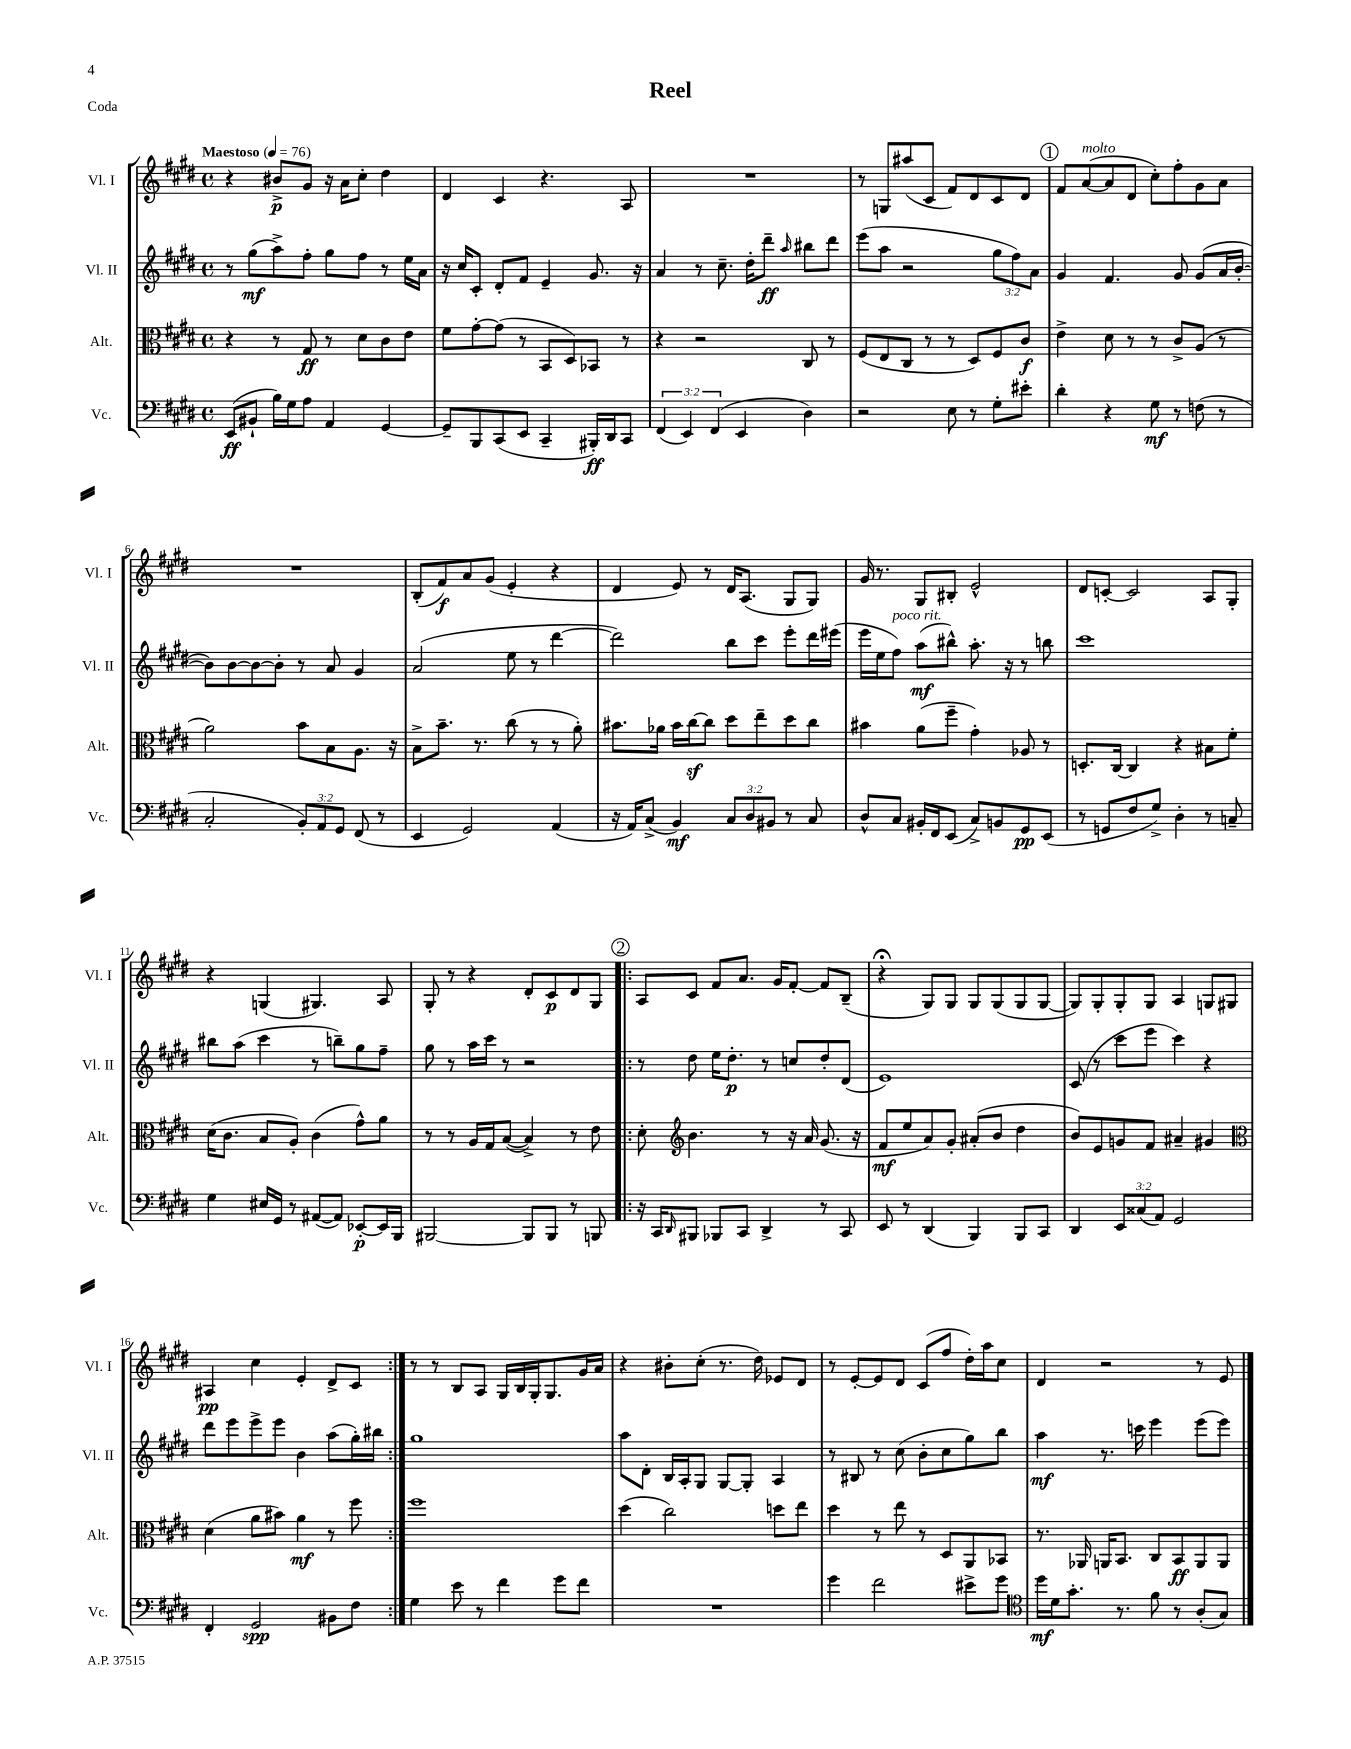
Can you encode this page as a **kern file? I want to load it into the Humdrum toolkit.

**kern	**kern	**kern	**kern
*staff4	*staff3	*staff2	*staff1
*clefF4	*clefC3	*clefG2	*clefG2
*k[f#c#g#d#]	*k[f#c#g#d#]	*k[f#c#g#d#]	*k[f#c#g#d#]
*M4/4	*M4/4	*M4/4	*M4/4
*met(c)	*met(c)	*met(c)	*met(c)
*MM76	*MM76	*MM76	*MM76
(8EE	4r	8r	4r
8BB#`	.	(8gg#	.
16B)	8r	8aa^)	8b#^
16G#	.	.	.
8A	8G#	8ff#'	8g#
4AA	8r	8gg#	16r
.	.	.	16a
.	8d#	8ff#	8cc#'
[4GG#	8c#	8r	4dd#
.	8e	16ee	.
.	.	16a	.
=	=	=	=
8GG#~]	8f#	16r	4d#
.	.	16cc#	.
8BBB	[8g#'	8c#'	.
(8CC#	(8g#]	8d#'	4c#
8EE	8r	8f#	.
4CC#~	8BB	4e~	4.r
.	8D#)	.	.
16BBB#')	8BB-	8.g#	.
16DD#	.	.	.
8CC#	8r	.	8A
.	.	16r	.
=	=	=	=
(6FF#	4r	4a	1r
6EE)	.	.	.
.	2r	8r	.
(6FF#	.	.	.
.	.	8.cc#~	.
4EE	.	.	.
.	.	16dd#'	.
.	.	8ddd#~	.
.	.	16qqaa	.
4D#)	8C#	8bb#	.
.	8r	8ddd#	.
=	=	=	=
2r	(8F#	(8eee	8r
.	8E	8aa	8G
.	8C#	2r	(8aa#
.	8r	.	8c#
8E	8r	.	8f#)
8r	8D#)	.	8d#
8G#'	8F#	12gg#	8c#
.	.	12ff#)	.
8e#'	8c#	.	8d#
.	.	12a	.
=	=	=	=
4d#'	4e^	4g#	8f#
.	.	.	([8a
4r	8d#	4.f#	8a]
.	8r	.	8d#
8G#	8r	.	8cc#')
8r	8c#^	8g#	8ff#'
(8F	(8A	(8g#	8g#
8r	8r	16a	8a
.	.	[16b'	.
=	=	=	=
2C#'	2a)	8b])	1r
.	.	[8b	.
.	.	8b_	.
.	.	8b']	.
12BB')	8b	8r	.
12AA	.	.	.
.	8B	8a	.
12GG#	.	.	.
(8FF#	8.A	4g#	.
8r	.	.	.
.	16r	.	.
=	=	=	=
4EE	8B^	(2a	(8B'
.	8.b~	.	8f#)
2GG#)	.	.	8a
.	8.r	.	.
.	.	.	(8g#
.	(8cc#	8ee	4e'
.	8r	8r	.
(4AA	8r	[4ddd#	4r
.	8a')	.	.
=	=	=	=
16r	8.b#	2ddd#])	4d#
16AA)	.	.	.
(8C#^	.	.	.
.	16a-	.	.
4BB)	16b#	.	8e)
.	[16cc#	.	.
.	8cc#]	.	8r
12C#	8dd#	8bb	16d#
.	.	.	(8.A
12D#	.	.	.
.	8ee~	8ccc#	.
12BB#	.	.	.
8r	8dd#	8eee'	8G#
8C#	8cc#	16ddd#	8G#)
.	.	(16eee#	.
=	=	=	=
8D#^^	4b#	16eee	16g#
.	.	16ee	8.r
8C#	.	8ff#)	.
16BB#'	(8a	(8aa	8G#
16FF#	.	.	.
(8EE	8ff#~	8bb#^^)	8B#'
8C#^)	4g#')	8.aa'	2e^^
8BB	.	.	.
.	.	16r	.
8GG#	8A-	8r	.
(8EE	8r	8bb	.
=	=	=	=
8r	8.D'	1ccc#	8d#
8GG	.	.	[8c'
.	[16C#	.	.
8F#	4C#]	.	2c]
8G#^)	.	.	.
4D#'	4r	.	.
8r	8B#	.	8A
8C~	8f#'	.	8G#'
=	=	=	=
4G#	(16d#	8bb#	4r
.	8.c#	.	.
.	.	(8aa	.
16E#	8B	4ccc#	(4G
16GG#	.	.	.
8r	8A')	.	.
([8AA#	(4c#	8r	4.G#)
8AA#])	.	8bb~)	.
[8EE-'	8g#^^)	8gg#	.
16EE-]	8a	8ff#~	8A
16BBB	.	.	.
=	=	=	=
[2BBB#	8r	8gg#	8G#'
.	8r	8r	8r
.	16A	16aa	4r
.	16G#	16ccc#	.
.	([8B	8r	.
8BBB#]	4B^])	2r	8d#'
8BBB#	.	.	8c#
8r	8r	.	8d#
8BBB	8e	.	8G#
=!|:	=!|:	=!|:	=!|:
16r	8d#'	8r	8A
16CC#	.	.	.
*	*clefG2	*	*
16qqDD#	.	.	.
8BBB#	4.b	8dd#	8c#
8BBB-	.	16ee	8f#
.	.	8.dd#'	.
8CC#	.	.	8.a
4DD#^	8r	8r	.
.	.	.	16g#
.	16r	8cc	[8f#'
.	16a	.	.
8r	(8.g#	8dd#'	8f#]
8CC#	.	(8d#	(8B~
.	16r	.	.
=	=	=	=
8EE	8f#	1e)	4r;
8r	8ee	.	.
(4DD#	8a)	.	8G#)
.	8g#'	.	8G#
4BBB)	(8a#'	.	8G#
.	8b	.	(8G#
8BBB	4dd#	.	8G#
8CC#	.	.	[8G#
=	=	=	=
4DD#	8b)	(8c#	8G#])
.	8e	8r	8G#'
12EE	8g	8ccc#	8G#'
(12C##	.	.	.
.	8f#	8eee	8G#
12AA)	.	.	.
2GG#	4a#~	4ccc#)	4A
.	4g#	4r	8G
.	.	.	8G#
=	=	=	=
*	*clefC3	*	*
4FF#'	(4d#	8ddd#	4A#
.	.	8eee	.
2GG#	8a	8eee^	4cc#
.	8b#)	8eee	.
.	4a	4b	4e'
8BB#	8r	(8aa	8d#^
8F#	8ff#	16gg#')	8c#
.	.	16bb#	.
=:|!	=:|!	=:|!	=:|!
4G#	1ff#	1gg#	8r
.	.	.	8r
8e	.	.	8B
8r	.	.	8A
4f#	.	.	16G#
.	.	.	16B
.	.	.	16G#'
.	.	.	8.G#
8g#	.	.	.
8f#	.	.	16g#
.	.	.	16a
=	=	=	=
1r	(4dd#	8aa	4r
.	.	8d#'	.
.	2cc#)	16B	8b#'
.	.	16A'	.
.	.	8G#	(8cc#'
.	.	[8G#	8.r
.	.	8G#']	.
.	.	.	16dd#)
.	8dd	4A	8e-
.	8ee	.	8d#
=	=	=	=
4g#	4dd#	8r	8r
.	.	8B#	[8e'
2f#	8r	8r	8e]
.	8ee	(8cc#	8d#
.	8r	8b'	(8c#
.	8D#	8cc#	8ff#
8e#^	8AA	8gg#)	16dd#')
.	.	.	16aa
8g#	8BB-	8bb	8cc#
=	=	=	=
*clefC4	*	*	*
16dd#	8.r	4aa	4d#
16d#	.	.	.
8.g#'	.	.	.
.	16AA-	.	.
.	16AA	8.r	2r
8.r	8.BB	.	.
.	.	16ccc	.
8f#	8C#	4eee	.
8r	8BB	.	.
(8A'	8AA	(8eee	8r
8G#)	8AA	8eee)	8e
==	==	==	==
*-	*-	*-	*-
